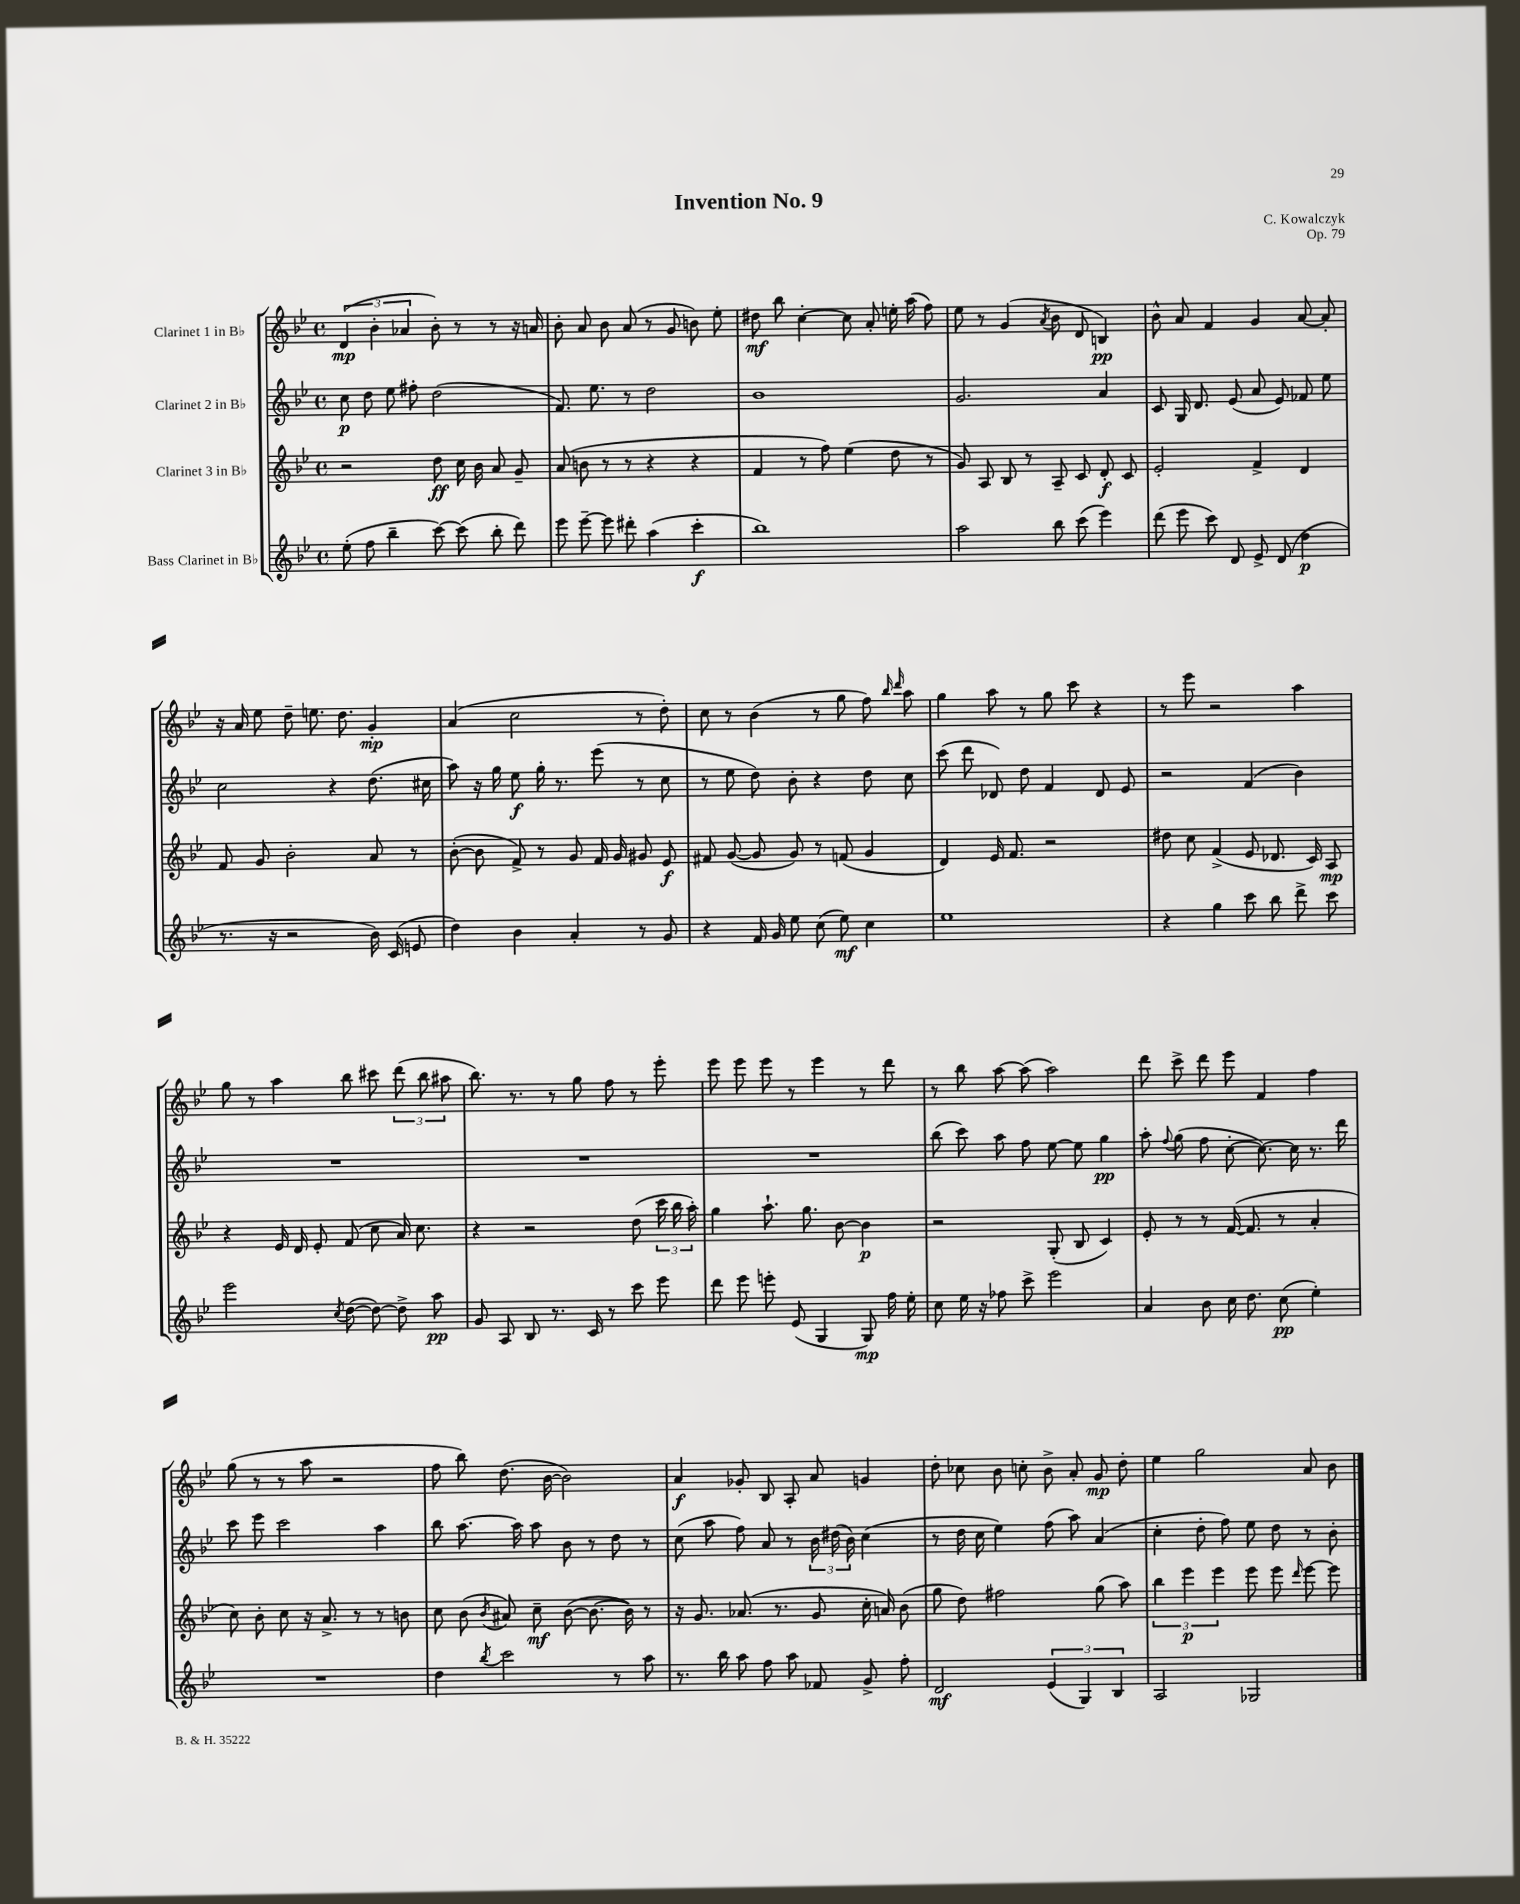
\header { title = "Invention No. 9" composer = "C. Kowalczyk" opus = "Op. 79" }
<<
\new StaffGroup <<
\new Staff = "s0" \with { instrumentName = "Clarinet 1 in Bb" } {
    \clef treble \key bes \major \defaultTimeSignature \time 4/4
    \autoBeamOff \tuplet 3/2 { d'4\mp( bes'4-. aes'4 } bes'8-.) r8 r8 r16 a'16 |
    bes'8-. a'8 bes'8 a'8( r8 g'8 b'8) ees''8-. |
    dis''8\mf bes''8 c''4~-. c''8 a'8-. e''16-. a''16( f''8) |
    ees''8 r8 g'4( \acciaccatura { a'8 } bes'8 d'8 b4\pp) |
    bes'8-^ a'8 f'4 g'4 a'8~ a'8-. |
    r16 a'16 ees''8 d''8-- e''8. d''8. g'4-.\mp |
    a'4( c''2 r8 d''8-.) |
    c''8 r8 bes'4( r8 g''8 f''8) \grace { bes''16 d'''16 } a''8 |
    g''4 a''8 r8 g''8 c'''8 r4 |
    r8 ees'''8 r2 a''4 |
    g''8 r8 a''4 bes''8 cis'''8 \tuplet 3/2 { d'''8( bes''8 ais''8 } |
    bes''8.) r8. r8 g''8 f''8 r8 ees'''8-. |
    ees'''8 ees'''8 ees'''8 r8 ees'''4 r8 d'''8 |
    r8 bes''8 a''8~ a''8( a''2) |
    d'''8 c'''8-> d'''8 ees'''8 f'4 f''4 |
    g''8( r8 r8 a''8 r2 |
    f''8 bes''8) d''8.( bes'16~ bes'2) |
    a'4\f ges'8-. bes8 a8-. a'8 g'4 |
    d''8-. ces''8 bes'8 c''8-. bes'8-> a'8-. g'8\mp d''8-. |
    ees''4 g''2 a'8 bes'8 \bar "|." |
}
\new Staff = "s1" \with { instrumentName = "Clarinet 2 in Bb" } {
    \clef treble \key bes \major \defaultTimeSignature \time 4/4
    \autoBeamOff c''8\p d''8 ees''8 fis''8-. d''2( |
    f'8.) ees''8. r8 d''2 |
    bes'1 |
    g'2. a'4 |
    c'8 g16 d'8. ees'8( a'8 ees'8) fes'8 ees''8 |
    c''2 r4 d''8.( cis''16 |
    a''8) r16 g''16 ees''8\f g''16-. r8. ees'''8( r8 c''8 |
    r8 ees''8 d''8) bes'8-. r4 d''8 c''8 |
    c'''8( d'''8 des'8) d''8 f'4 des'8 ees'8 |
    r2 f'4( bes'4) |
    R1 |
    R1 |
    R1 |
    bes''8( c'''8) a''8 f''8 ees''8~ ees''8 g''4\pp |
    a''8-. \appoggiatura { f''8 } g''8( f''8 c''8~-. c''8.~) c''16 r8. d'''16 |
    c'''8 ees'''8 c'''2 a''4 |
    bes''8 a''8.~ a''16 a''8 bes'8 r8 d''8 r8 |
    c''8( a''8 f''8) a'8 r8 \tuplet 3/2 { bes'16 dis''16( bes'16) } c''4( |
    r8 d''16 c''16 ees''4) f''8( a''8) a'4( |
    c''4-. d''8-. f''8) ees''8 d''8 r8 bes'8-. \bar "|." |
}
\new Staff = "s2" \with { instrumentName = "Clarinet 3 in Bb" } {
    \clef treble \key bes \major \defaultTimeSignature \time 4/4
    \autoBeamOff r2 d''8\ff c''16 bes'16 a'8 g'8-- |
    a'8( b'8 r8 r8 r4 r4 |
    f'4 r8 f''8) ees''4( d''8 r8 |
    g'8) a8 bes8 r8 a8-- c'8 d'8-.\f c'8 |
    ees'2-. f'4-> d'4 |
    f'8 g'8 bes'2-. a'8 r8 |
    bes'8~-.( bes'8 f'8->) r8 g'8 f'16 g'16 gis'8 ees'8\f |
    fis'8 g'8~( g'8 g'8) r8 f'8( g'4 |
    d'4) ees'16 f'8. r2 |
    dis''8 c''8 f'4->( ees'8 des'8. c'16) a8\mp |
    r4 ees'16 d'16 ees'8-. f'8( c''8 a'16) c''8. |
    r4 r2 d''8( \tuplet 3/2 { c'''16 bes''16 a''16-.) } |
    g''4 a''8.-! g''8. bes'8~ bes'4\p |
    r2 g8-.( bes8 c'4) |
    ees'8-. r8 r8 f'16~( f'8. r8 a'4-. |
    c''8) bes'8-. c''8 r16 a'8.-> r8 r8 b'8 |
    c''8 bes'8( \acciaccatura { bes'8 } ais'8) c''8--\mf bes'8~( bes'8.~ bes'16) r8 |
    r16 g'8. aes'8.( r8. g'8 c''16-. a'16) bes'8( |
    g''8 d''8) fis''2 g''8( a''8) |
    \tuplet 3/2 { bes''4 ees'''4\p ees'''4 } ees'''8 ees'''8 \grace { d'''16 } ees'''8~ ees'''8 \bar "|." |
}
\new Staff = "s3" \with { instrumentName = "Bass Clarinet in Bb" } {
    \clef treble \key bes \major \defaultTimeSignature \time 4/4
    \autoBeamOff ees''8-.( f''8 bes''4-- c'''8~) c'''8( bes''8-. d'''8) |
    ees'''8 ees'''8~-- ees'''8 dis'''8-. a''4( c'''4-.\f |
    bes''1) |
    a''2 bes''8 c'''8( ees'''4) |
    d'''8( ees'''8 c'''8) d'8 ees'8-> d'8( d''4\p |
    r8. r16 r2 bes'16) c'16( e'8 |
    d''4) bes'4 a'4-. r8 g'8 |
    r4 f'16 g'16 ees''8 c''8( ees''8\mf) c''4 |
    ees''1 |
    r4 g''4 c'''8 bes''8 d'''8-> c'''8 |
    ees'''2 \acciaccatura { c''8 } d''8~( d''8~) d''8-> a''8\pp |
    g'8 a8 bes8 r8. c'16 r8 c'''8 ees'''8 |
    d'''8 ees'''8 e'''8-. ees'8( g4 g8\mp) f''16 ees''16-. |
    c''8 ees''16 r16 fes''8 c'''8-> ees'''2 |
    a'4 bes'8 c''16 d''8. c''8\pp( ees''4-.) |
    R1 |
    d''4 \acciaccatura { bes''8 } c'''2 r8 a''8 |
    r8. bes''16 a''8 f''8 a''8 fes'8 g'8-> f''8-. |
    d'2\mf \tuplet 3/2 { ees'4( g4) bes4 } |
    a2 ges2 \bar "|." |
}
>>
>>
\layout { \context { \Score \remove "Bar_number_engraver" } }
